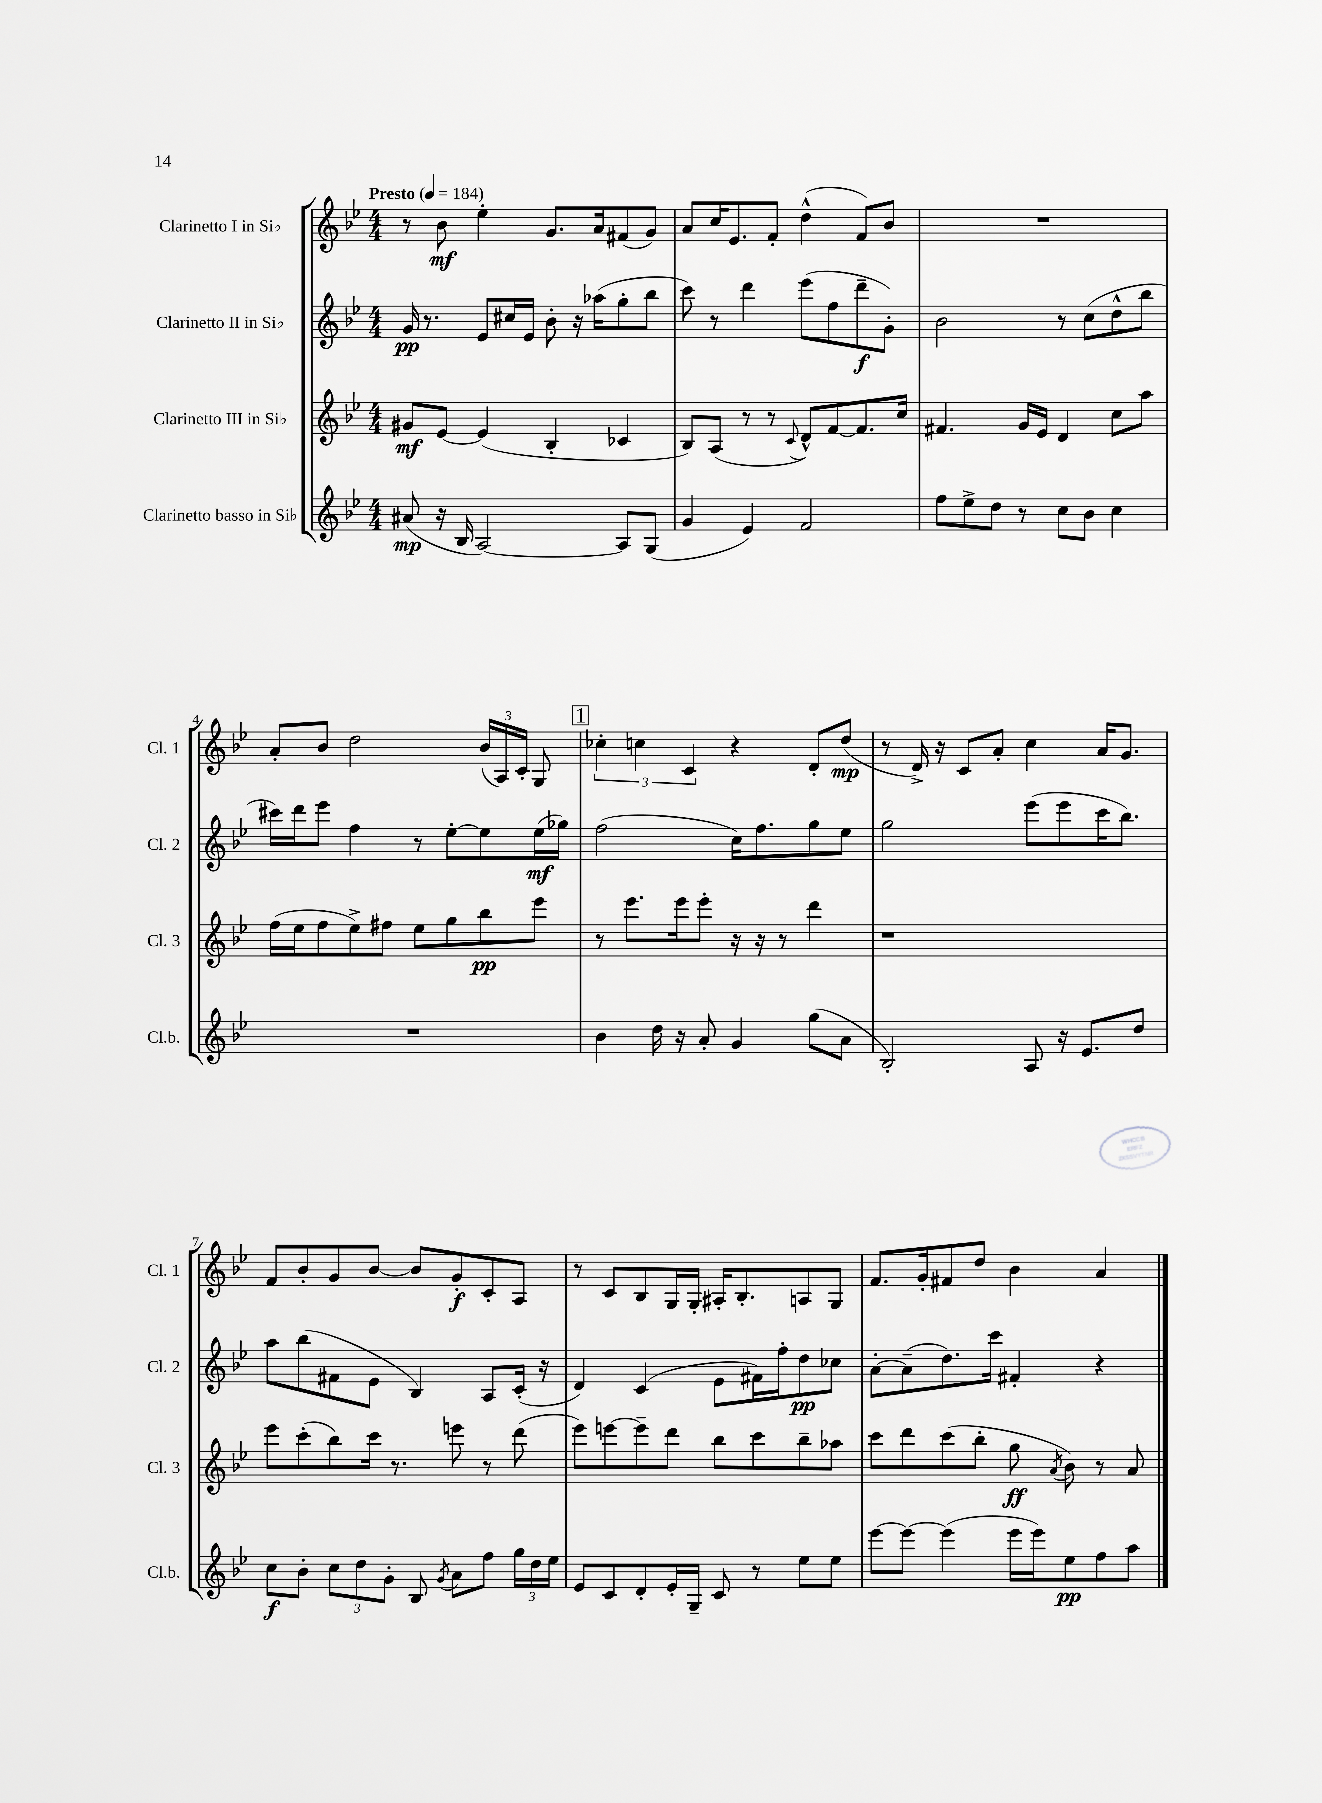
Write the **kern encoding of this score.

**kern	**dynam	**kern	**dynam	**kern	**dynam	**kern	**dynam
*part4	*part4	*part3	*part3	*part2	*part2	*part1	*part1
*staff4	*staff4	*staff3	*staff3	*staff2	*staff2	*staff1	*staff1
*I"Clarinetto basso in Si♭	*	*I"Clarinetto III in Si♭	*	*I"Clarinetto II in Si♭	*	*I"Clarinetto I in Si♭	*
*I'Cl.b.	*	*I'Cl. 3	*	*I'Cl. 2	*	*I'Cl. 1	*
*clefG2	*	*clefG2	*	*clefG2	*	*clefG2	*
*k[b-e-]	*	*k[b-e-]	*	*k[b-e-]	*	*k[b-e-]	*
*M4/4	*	*M4/4	*	*M4/4	*	*M4/4	*
*MM184	*	*MM184	*	*MM184	*	*MM184	*
=1	=1	=1	=1	=1	=1	=1	=1
!	!	!	!	!	!	!LO:TX:a:B:t=Presto	!
(8a#X/	mp	8g#X/L	mf	16g/	pp	8r	.
.	.	.	.	8.r	.	.	.
16r	.	[8e-/J	.	.	.	8b-\	mf
16B-/	.	.	.	.	.	.	.
[2A/)	.	(4e-/]	.	8e-/L	.	4ee-'\	.
.	.	.	.	16cc#X/L	.	.	.
.	.	.	.	16e-/JJ	.	.	.
.	.	4B-'/	.	8b-'\	.	8.g/L	.
.	.	.	.	16r	.	.	.
.	.	.	.	(16aa-X\KL	.	16a/k	.
8A/L]	.	4c-X/	.	8gg'\	.	(8f#X/	.
(8G/J	.	.	.	8bb-\J	.	8g/J)	.
=2	=2	=2	=2	=2	=2	=2	=2
4g/	.	8B-/L)	.	8ccc\)	.	8a/L	.
.	.	(8A/J	.	8r	.	16cc/K	.
.	.	.	.	.	.	8.e-/	.
4e-/)	.	8r	.	4ddd\	.	.	.
.	.	8r	.	.	.	8f'/J	.
.	.	8qqc/	.	.	.	.	.
2f/	.	8d^^/L)	.	(8eee-\L	.	(4dd^^\	.
.	.	[8f/	.	8ff\	.	.	.
.	.	8.f/]	.	8ddd~\	f	8f/L)	.
.	.	.	.	8g'\J)	.	8b-/J	.
.	.	16cc/Jk	.	.	.	.	.
=3	=3	=3	=3	=3	=3	=3	=3
8ff\L	.	4.f#X/	.	2b-\	.	1r	.
8ee-^\	.	.	.	.	.	.	.
8dd\J	.	.	.	.	.	.	.
8r	.	16g/LL	.	.	.	.	.
.	.	16e-/JJ	.	.	.	.	.
8cc\L	.	4d/	.	8r	.	.	.
8b-\J	.	.	.	(8cc\L	.	.	.
4cc\	.	8cc\L	.	8dd^^\	.	.	.
.	.	8aa\J	.	8bb-\J	.	.	.
!!LO:LB:g=z
=4	=4	=4	=4	=4	=4	=4	=4
1r	.	(16ff\LL	.	16ccc#X\LL)	.	8a'/L	.
.	.	16ee-\J	.	16ddd\J	.	.	.
.	.	8ff\	.	8eee-\J	.	8b-/J	.
.	.	8ee-^\)	.	4ff\	.	2dd\	.
.	.	8ff#X\J	.	.	.	.	.
.	.	8ee-\L	.	8r	.	.	.
.	.	8gg\	.	[8ee-'\L	.	.	.
.	.	8bb-\	pp	8ee-\]	.	(24b-/LL	.
.	.	.	.	.	.	24A/)	.
.	.	.	.	.	.	24c'/JJ	.
.	.	8eee-\J	.	(16ee-\L	mf	8G/	.
.	.	.	.	16gg-X\JJ)	.	.	.
!!LO:REH:place=s1:t=1
=5	=5	=5	=5	=5	=5	=5	=5
4b-\	.	8r	.	(2ff\	.	6cc-X'\	.
.	.	8.eee-\L	.	.	.	.	.
.	.	.	.	.	.	6ccn\	.
16dd\	.	.	.	.	.	.	.
16r	.	16eee-\k	.	.	.	.	.
.	.	.	.	.	.	6c/	.
8a'/	.	8eee-'\J	.	.	.	.	.
4g/	.	16r	.	16cc\KL)	.	4r	.
.	.	16r	.	8.ff\	.	.	.
.	.	8r	.	.	.	.	.
(8gg\L	.	4ddd\	.	8gg\	.	8d'/L	.
8a\J	.	.	.	8ee-\J	.	(8dd/J	mp
=6	=6	=6	=6	=6	=6	=6	=6
2B-'/)	.	1r	.	2gg\	.	8r	.
.	.	.	.	.	.	16d^/)	.
.	.	.	.	.	.	16r	.
.	.	.	.	.	.	8c/L	.
.	.	.	.	.	.	8a'/J	.
8A/	.	.	.	(8eee-\L	.	4cc\	.
16r	.	.	.	8eee-\	.	.	.
8.e-/L	.	.	.	.	.	.	.
.	.	.	.	16ccc\K	.	16a/KL	.
.	.	.	.	8.bb-\J)	.	8.g/J	.
8dd/J	.	.	.	.	.	.	.
!!LO:LB:g=z
=7	=7	=7	=7	=7	=7	=7	=7
8cc\L	f	8eee-\L	.	8aa\L	.	8f/L	.
8b-'\J	.	(8ccc'\	.	(8bb-\	.	8b-'/	.
12cc\L	.	8bb-\)	.	8f#X\	.	8g/	.
12dd\	.	.	.	.	.	.	.
.	.	16ccc\Jk	.	8e-\J	.	[8b-/J	.
12g'\J	.	.	.	.	.	.	.
.	.	8.r	.	.	.	.	.
8B-/	.	.	.	4B-/)	.	8b-/L]	.
8qg/	.	.	.	.	.	.	.
8a\L	.	8eeen\	.	.	.	8g'/	f
8ff\J	.	8r	.	8A/L	.	8c'/	.
24gg\LL	.	(8ddd\	.	(16c'/Jk	.	8A/J	.
24dd\	.	.	.	.	.	.	.
.	.	.	.	16r	.	.	.
24ee-\JJ	.	.	.	.	.	.	.
=8	=8	=8	=8	=8	=8	=8	=8
8e-/L	.	8eee-\L)	.	4d/)	.	8r	.
8c/	.	[8eeen\	.	.	.	8c/L	.
8d'/	.	8eee~\]	.	(4c/	.	8B-/	.
16e-'/L	.	8ddd\J	.	.	.	16G/L	.
16G~/JJ	.	.	.	.	.	16G'/JJ	.
8c/	.	8bb-\L	.	8e-\L	.	16A#X'/KL	.
.	.	.	.	.	.	8.B-'/	.
8r	.	8ccc\	.	16f#X\L)	.	.	.
.	.	.	.	16ff'\J	.	.	.
8ee-\L	.	8bb-~\	.	8dd\	pp	8An/	.
8ee-\J	.	8aa-X\J	.	8cc-X\J	.	8G/J	.
=9	=9	=9	=9	=9	=9	=9	=9
[8eee-\L	.	8ccc\L	.	[8a'\L	.	8.f/L	.
8eee-\J_	.	8ddd\	.	(8a~\]	.	.	.
.	.	.	.	.	.	16g'/k	.
(4eee-\]	.	(8ccc\	.	8.dd\)	.	8f#X/	.
.	.	8bb-'\J	.	.	.	8dd/J	.
.	.	.	.	16ccc\Jk	.	.	.
16eee-\LL	.	8gg\	ff	4f#X'/	.	4b-\	.
16eee-\J)	.	.	.	.	.	.	.
.	.	8qa/	.	.	.	.	.
8ee-\	pp	8b-\)	.	.	.	.	.
8ff\	.	8r	.	4r	.	4a/	.
8aa\J	.	8a/	.	.	.	.	.
==	==	==	==	==	==	==	==
*-	*-	*-	*-	*-	*-	*-	*-
